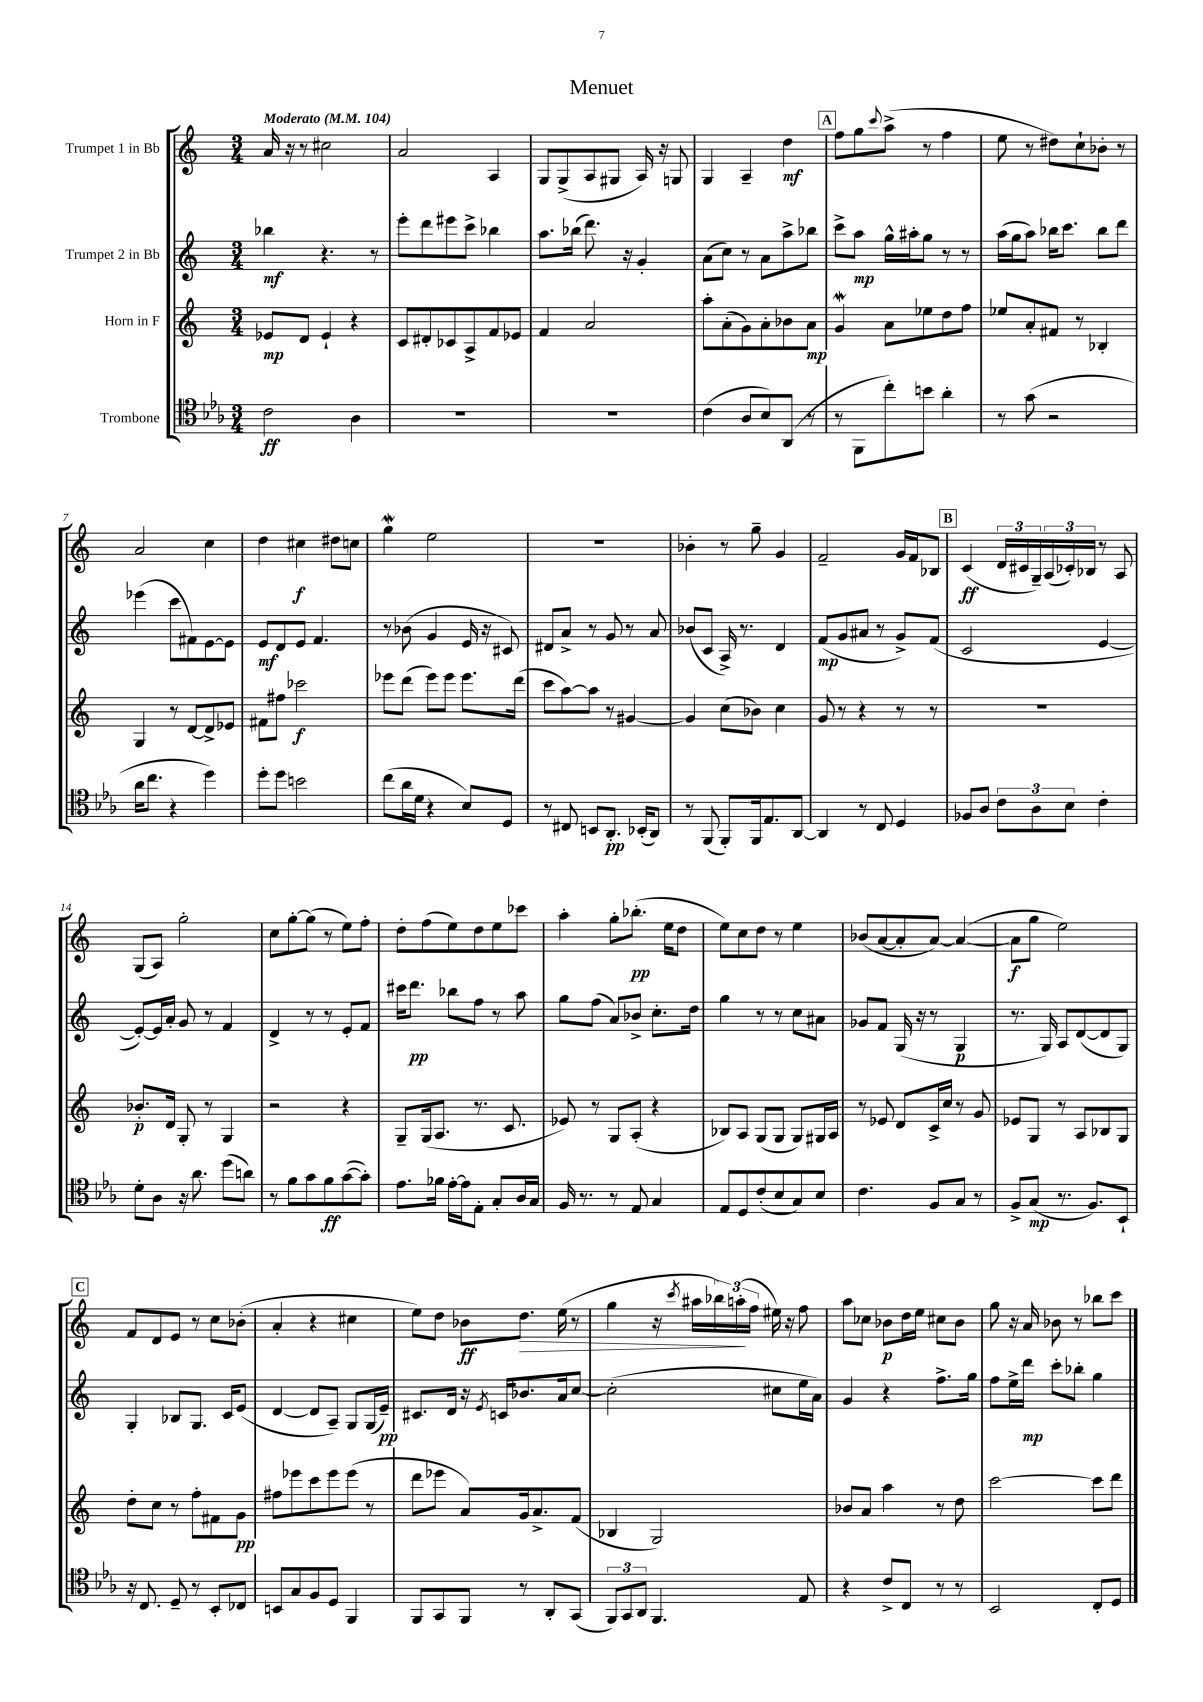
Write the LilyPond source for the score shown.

\header { title = "Menuet" }
<<
\new StaffGroup <<
\new Staff = "s0" \with { instrumentName = "Trumpet 1 in Bb" } {
    \clef treble \key c \major \numericTimeSignature \time 3/4 \tempo "Moderato" 4 = 104
    a'16 r16 r8 cis''2 |
    a'2 a4 |
    g8 g8->( a8 gis8 a16) r16 g8 |
    g4 a4-- d''4\mf |
    \mark \markup { \box "A" } f''8 g''8 \appoggiatura { c'''8 } a''8->( r8 f''4 |
    e''8 r8 dis''8) c''8-! bes'8-. r8 |
    a'2 c''4 |
    d''4 cis''4\f dis''8 c''8 |
    g''4\mordent e''2 |
    R2. |
    bes'4-. r8 g''8-- g'4 |
    f'2-- g'16 f'16 bes8 |
    \mark \markup { \box "B" } c'4\ff( \tuplet 3/2 { d'16 cis'16 g16--) } \tuplet 3/2 { a16( ces'16-.) bes16 } r8 a8 |
    g8( a8) g''2-. |
    c''8 g''8~-. g''8( r8 e''8) f''8-. |
    d''8-. f''8( e''8) d''8 e''8 ces'''8 |
    a''4-. g''8-. bes''8.-.\pp( e''16 d''8 |
    e''8) c''8 d''8 r8 e''4 |
    bes'8( a'8~ a'8-. a'8~) a'4~( |
    a'8\f g''8 e''2) |
    \mark \markup { \box "C" } f'8 d'8 e'8 r8 c''8 bes'8-.( |
    a'4-. r4 cis''4 |
    e''8) d''8 bes'8\ff d''8.\> e''16( r8 |
    g''4 r16 \acciaccatura { c'''8 } ais''16 \tuplet 3/2 { bes''16) a''16-.\!( f''16 } eis''16) r16 f''8 |
    a''8 ces''8 bes'8\p d''16 e''16 cis''8 bes'8 |
    g''8 r16 a'16 bes'8 r8 bes''8 c'''8 \bar "|." |
}
\new Staff = "s1" \with { instrumentName = "Trumpet 2 in Bb" } {
    \clef treble \key c \major \numericTimeSignature \time 3/4
    bes''4\mf r4. r8 |
    e'''8-. d'''8 eis'''8 c'''8-> bes''4 |
    a''8. bes''16( d'''8.) r16 g'4-. |
    a'8( c''8) r8 a'8 a''8-> bes''8 |
    \mark \markup { \box "A" } c'''8-> a''8\mp g''16-^ ais''16-. g''8 r8 r8 |
    a''16( g''16 a''8) bes''16 c'''8. bes''8 d'''8 |
    ees'''4( c'''8 fis'8) e'8~ e'8 |
    e'8\mf d'8 e'8 f'4. |
    r8 bes'8( g'4 e'16 r16 cis'8) |
    dis'8 a'8-> r8 g'8 r8 a'8 |
    bes'8( c'8 a16->) r8. d'4 |
    f'8\mp( g'8 ais'8 r8 g'8->) f'8( |
    \mark \markup { \box "B" } c'2 e'4~ |
    e'8~-.) e'16 a'16-. g'8 r8 f'4 |
    d'4-> r8 r8 e'8-. f'8 |
    cis'''16 d'''8.\pp bes''8 f''8 r8 a''8 |
    g''8 f''8( a'8) bes'8-> c''8.-. d''16 |
    g''4 r8 r8 c''8 ais'8 |
    ges'8 f'8 g16( r16 r8 g4\p |
    r8. g16) a8 d'8~( d'8 g8) |
    \mark \markup { \box "C" } g4-. bes8 g8. c'16 e'8( |
    d'4~ d'8 a8--) g8 g16( e'16--\pp) |
    cis'8. d'16 r16 \acciaccatura { e'8 } c'16 bes'8. a'16 c''8~ |
    c''2-.( cis''8 e''16 a'16) |
    g'4 r4 f''8.-> g''16 |
    f''8 e''16-> d'''16\mp c'''8-. bes''8-. g''4 \bar "|." |
}
\new Staff = "s2" \with { instrumentName = "Horn in F" } {
    \clef treble \key c \major \numericTimeSignature \time 3/4
    ees'8\mp d'8 ees'4-! r4 |
    c'8 dis'8-. ces'8 a8-> f'8 ees'8 |
    f'4 a'2 |
    a''8-. a'8-.( g'8) a'8-. bes'8 a'8\mp |
    \mark \markup { \box "A" } g'4\mordent a'8 ees''8 d''8 f''8 |
    ees''8 a'8-. fis'8 r8 bes4-. |
    g4 r8 d'8~ d'8-> ees'8 |
    fis'8 fis''8 ces'''2\f |
    ees'''8 d'''8( ees'''8) ees'''8 ees'''8. d'''16( |
    c'''8 a''8~) a''8 r8 gis'4~ |
    gis'4 c''8( bes'8) c''4 |
    g'8 r8 r4 r8 r8 |
    \mark \markup { \box "B" } R2. |
    bes'8.-.\p d'16 g8-. r8 g4 |
    r2 r4 |
    g8-- g16( a8. r8. c'8. |
    ees'8) r8 g8 a8-.( r4 |
    bes8) a8 g8( g8 g8) gis16 a16 |
    r8 ees'8 d'8 c'16-> c''16 r8 g'8 |
    ees'8 g8 r8 a8 bes8 g8 |
    \mark \markup { \box "C" } d''8-. c''8 r8 f''8-. fis'8 g'8\pp |
    fis''8 ees'''8 c'''8 ees'''8 ees'''8( r8 |
    d'''8 ees'''8 a'8) g'16 a'8.-> f'8( |
    bes4 g2) |
    bes'8 a'8 a''4 r8 d''8 |
    c'''2~ c'''8 d'''8 \bar "|." |
}
\new Staff = "s3" \with { instrumentName = "Trombone" } {
    \clef tenor \key ees \major \numericTimeSignature \time 3/4
    c'2\ff aes4 |
    R2. |
    R2. |
    c'4( aes8 bes8) aes,8( r8 |
    \mark \markup { \box "A" } r8 f,8 c''8-.) b'8 aes'4-. |
    r8 g'8( r2 |
    aes'16 c''8. r4 d''4) |
    d''8-. d''8 b'2 |
    c''8( aes'16 d'16 r4 bes8) d8 |
    r8 cis8 b,8 aes,8.-.\pp bes,16-.( aes,8) |
    r8 f,8( f,8-.) f,16 ees8. aes,8~ |
    aes,4 r8 c8 d4 |
    \mark \markup { \box "B" } fes8 aes8 \tuplet 3/2 { c'8 aes8 bes8 } c'4-. |
    d'8-. aes8 r16 aes'8. d''8( a'8) |
    r8 f'8 g'8 f'8\ff g'8~( g'8-.) |
    ees'8. fes'16 ees'16~-. ees'16 ees8-. g8-. aes16 g16 |
    f16 r8. r8 ees8 g4 |
    ees8 d8 c'8-.( bes8 g8) bes8 |
    c'4. f8 g8 r8 |
    f8-> g8\mp( r8. f8.) bes,8-! |
    \mark \markup { \box "C" } r16 c8. d8-- r8 bes,8-. ces8 |
    b,8 g8 f8 d8 f,4 |
    f,8 g,8 f,8 r8 aes,8-. g,8( |
    \tuplet 3/2 { f,8) g,8 aes,8 } f,4. ees8 |
    r4 c'8-> c8 r8 r8 |
    bes,2 c8-. d8 \bar "|." |
}
>>
>>
